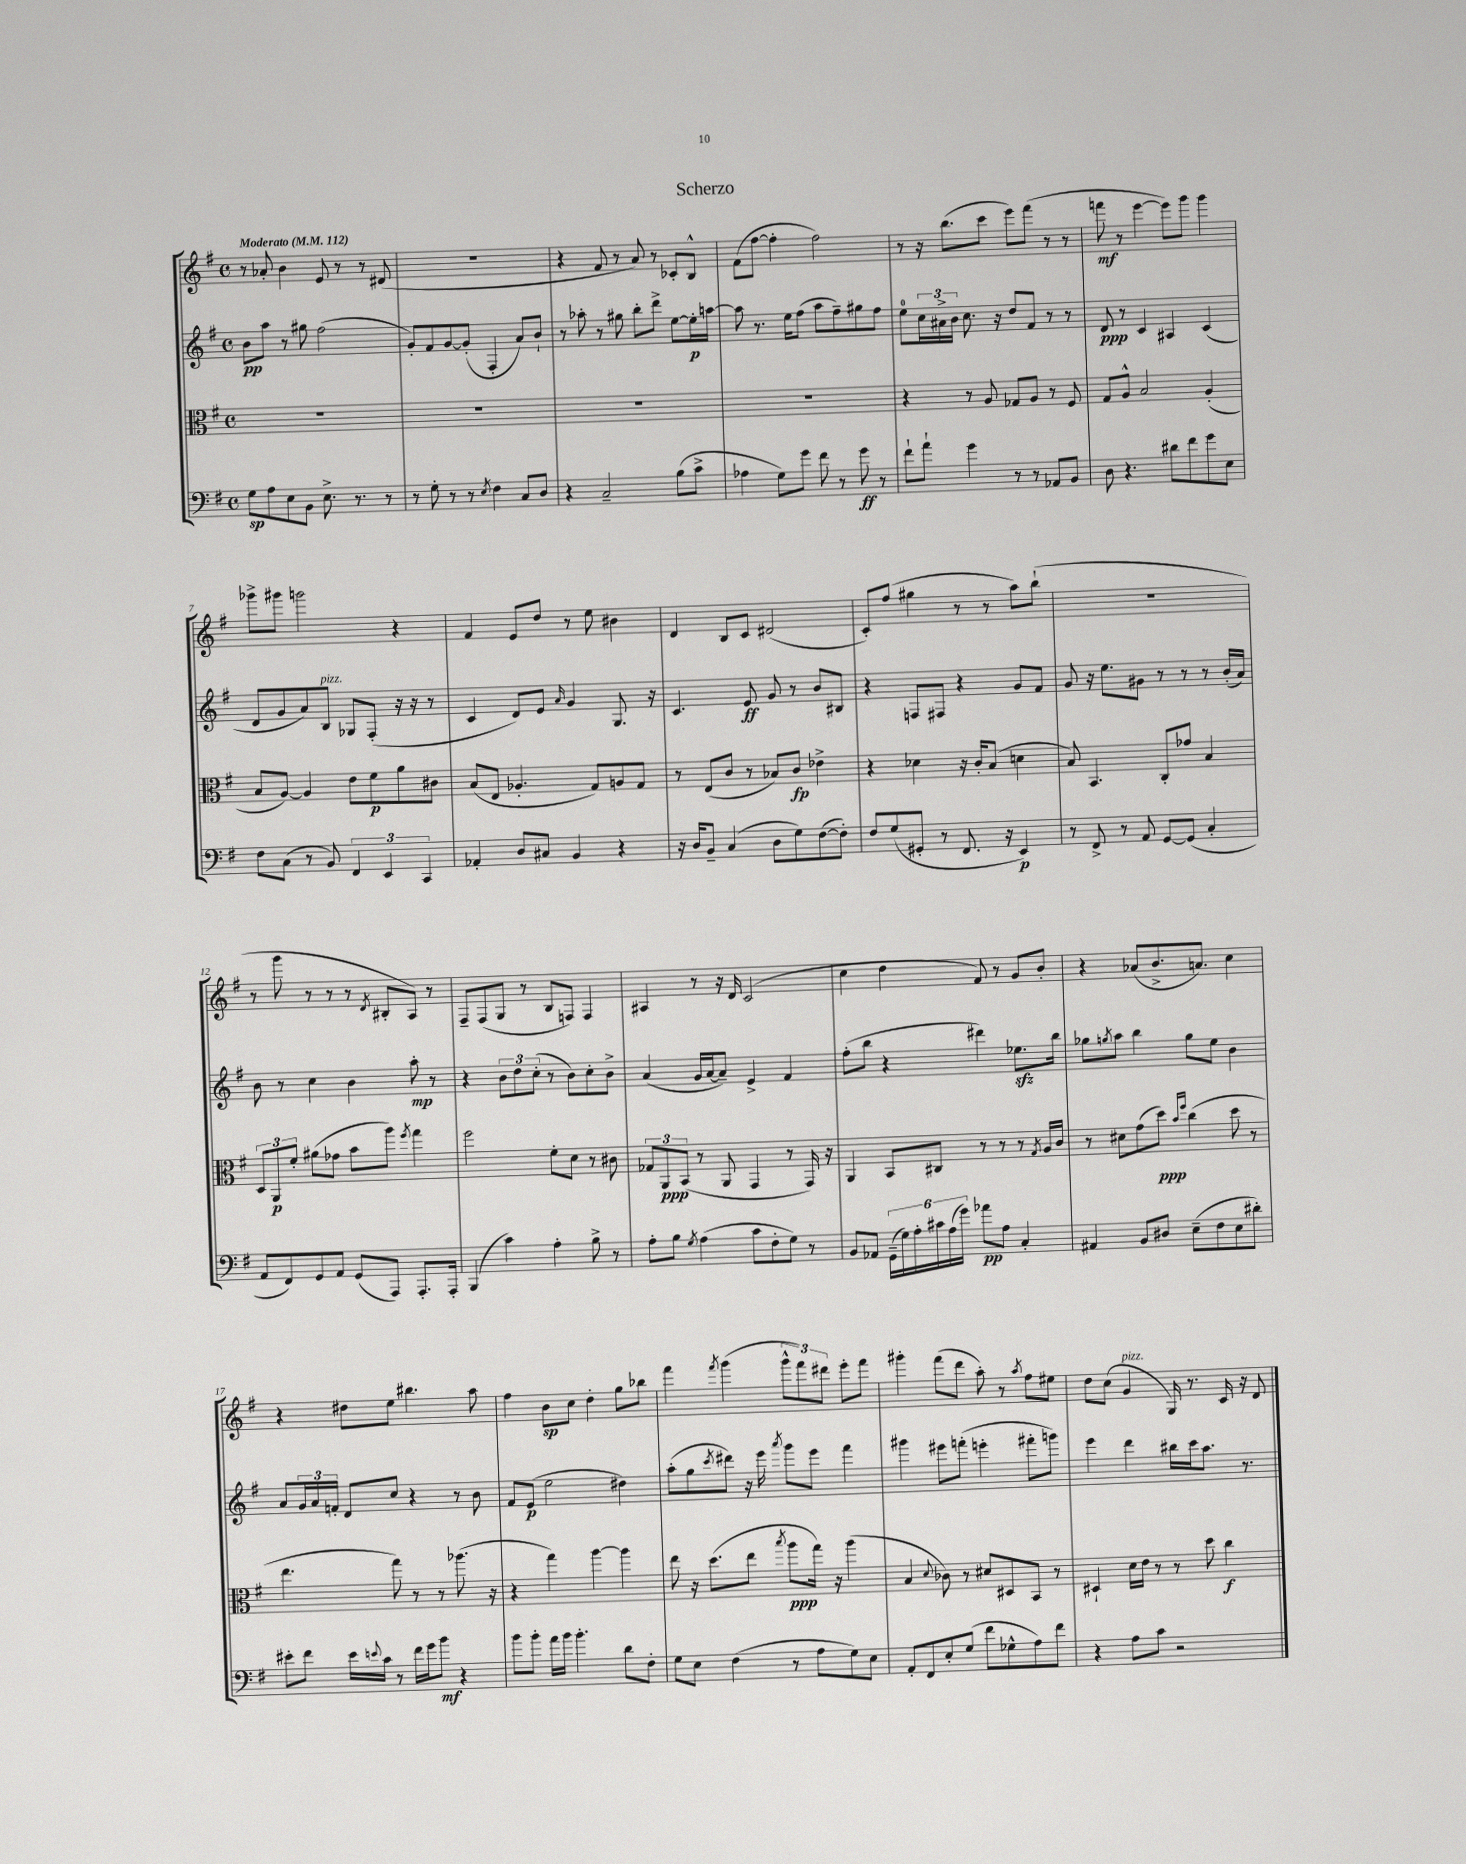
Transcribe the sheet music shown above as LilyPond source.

\header { title = "Scherzo" }
<<
\new StaffGroup <<
\new Staff = "s0" {
    \clef treble \key g \major \defaultTimeSignature \time 4/4 \tempo "Moderato" 4 = 112
    r8 aes'8-. b'4 e'8 r8 r8 dis'8( |
    R1 |
    r4 fis'8 r8 a'8) r8 ces'8-. b8-^ |
    fis'8( fis''8~ fis''4-. fis''2) |
    r8 r16 b''8.( c'''8 e'''8) fis'''8( r8 r8 |
    f'''8\mf r8 e'''4~ e'''8) g'''8 g'''4 |
    ges'''8-> gis'''8 g'''2 r4 |
    fis'4 e'8 d''8 r8 e''8 bis'4 |
    d'4 b8 c'8 dis'2( |
    c'8-.) fis''8( gis''4 r8 r8 a''8) b''8-!( |
    R1 |
    r8 g'''8 r8 r8 r8 \acciaccatura { d'8 } bis8-. a8) r8 |
    fis8-- fis8( g8 r8 b8 f8) f4 |
    ais4 r8 r16 d'16 c'2( |
    c''4 d''4 fis'8) r8 g'8 b'8-. |
    r4 aes'8( b'8.-> a'8.) c''4 |
    r4 dis''8 e''8 bis''4. a''8 |
    fis''4 b'8\sp c''8 d''4-. g''8 bes''8 |
    fis'''4 \acciaccatura { fis'''8 } g'''4( \tuplet 3/2 { g'''8-^ fis'''8) dis'''8 } e'''8-. fis'''8 |
    gis'''4-. fis'''8( d'''8 a''8-.) r8 \acciaccatura { a''8 } fis''8 eis''8 |
    d''8 c''8( g'4^\markup { \italic "pizz." } g16) r8. c'16 r16 d'8 \bar "|." |
}
\new Staff = "s1" {
    \clef treble \key g \major \defaultTimeSignature \time 4/4
    b'8\pp a''8 r8 gis''8 fis''2( |
    g'8-.) fis'8 g'8~ g'8-.( fis4-. a'8) b'8-! |
    r8 aes''8-. r8 gis''8 b''8-. d'''8-> e''8~ e''16-.\p a''16~ |
    a''8 r8. e''16 fis''8( a''8 fis''8--) gis''8 fis''8 |
    e''8-0 \tuplet 3/2 { c''16 ais'16-> b'16 } c''8. r16 d''8 fis'8 r8 r8 |
    d'8\ppp r8 c'4 ais4 c'4( |
    d'8 g'8 a'8) b8^\markup { \italic "pizz." } ges8 fis8-.( r16 r16 r8 |
    c'4 d'8) e'8 \grace { a'16 } g'4 g8. r16 |
    c'4. e'8\ff g'8 r8 b'8 bis8 |
    r4 f8 fis8 r4 g'8 fis'8 |
    g'8 r16 e''8. gis'8 r8 r8 r8 b'16-.( a'16) |
    b'8 r8 c''4 b'4 a''8-.\mp r8 |
    r4 \tuplet 3/2 { b'8 d''8 c''8-.( } r8 b'8) c''8-. b'8-> |
    a'4( g'16 a'16~ a'8--) e'4-> fis'4 |
    fis''8-.( b''8 r4 dis'''4) ees''8.\sfz b''16 |
    ges''8 \acciaccatura { g''8 } a''8 b''4 g''8 e''8 b'4 |
    a'8 \tuplet 3/2 { g'16 a'16 f'16-. } d'8 c''8 r4 r8 b'8 |
    fis'8 e'8\p( e''2 dis''4) |
    a''8-.( g''8 \acciaccatura { c'''8 } dis'''8) r16 e'''16 \acciaccatura { a'''8 } g'''8 e'''8 fis'''4 |
    gis'''4 eis'''8 f'''8-.( e'''4-. fis'''8-. g'''8) |
    e'''4 d'''4 bis''16 c'''16 a''8. r8. \bar "|." |
}
\new Staff = "s2" {
    \clef alto \key g \major \defaultTimeSignature \time 4/4
    R1 |
    R1 |
    R1 |
    R1 |
    r4 r8 a8 ges8 a8 r8 fis8 |
    g8 a8-^ b2 a4-.( |
    b8 a8~) a4 e'8 fis'8\p a'8 cis'8 |
    b8( e8 aes4.-. g8) a8 g8 |
    r8 e8( c'8 r8 bes8) c'8\fp ees'4-> |
    r4 des'4 r16 c'16-. b8( d'4 |
    b8) b,4. c8-. ges'8 b4 |
    \tuplet 3/2 { d8 a,8\p fis'8-. } ais'8( ges'8 b'8 a''8) \acciaccatura { fis''8 } g''4 |
    fis''2 fis'8-. d'8 r8 cis'8 |
    \tuplet 3/2 { ges8 a,8\ppp b,8( } r8 a,8 g,4 r8 g,16) r16 |
    a,4 b,8 cis8 r8 r8 r8 \acciaccatura { g8 } a16 c'16 |
    r8 dis'8 g'8( d''8\ppp) \grace { b'16 fis''16 } c''4( d''8 r8 |
    e''4. g''8) r8 r8 aes''8.( r16 |
    r4 g''4) a''4~ a''4 |
    e''8 r16 d''8.( e''8 \acciaccatura { b''8 } a''8\ppp g''16) r16 a''4( |
    b4 \appoggiatura { d'8 } ces'8) r8 dis'8 dis8 b,8 r8 |
    dis4-! d'16 e'16 r8 r8 d''8 c''4\f \bar "|." |
}
\new Staff = "s3" {
    \clef bass \key g \major \defaultTimeSignature \time 4/4
    g8\sp a8 e8 b,8 e8.-> r8. r8 |
    r8 g8-. r8 r8 \acciaccatura { e8 } fis4 c8 d8 |
    r4 c2-- b8( c'8-> |
    aes4 g8) g'8 fis'8 r8 g'8\ff r8 |
    fis'8-! a'8-! g'4 r8 r8 aes,8 b,8 |
    d8 r4. dis'8 fis'8 g'8 e8 |
    fis8 c8( r8 b,8) \tuplet 3/2 { fis,4 e,4 c,4 } |
    aes,4-. d8 cis8 b,4 r4 |
    r16 d16 b,8-- c4( d8 g8) fis8~( fis8-.) |
    fis8 g8( gis,8-. r8 fis,8. r16 e,4\p) |
    r8 fis,8-> r8 a,8 g,8~ g,8( c4-. |
    a,8 fis,8) g,8 a,8 g,8( a,,8) a,,8.-. a,,16-. |
    b,,4( c'4) a4-. b8-> r8 |
    a8-. b8 \acciaccatura { g8 } a4( c'8 fis8-. g8) r8 |
    b,8 aes,8 \tuplet 6/4 { g,16--( g16) a16-. cis'16 a16( g'16) } aes'8\pp a8 c4-. |
    ais,4 b,8 dis8 e8--( fis8 e8 dis'8-.) |
    eis'8-. fis'8 eis'16 \appoggiatura { e'8 } c'16 r8 fis'16 g'16 b'8\mf r4 |
    b'8 b'8-. a'16 b'16 b'4.-. d'8 fis8-. |
    g8 e8 fis4( r8 a8 g8) e8 |
    a,8-. fis,8 e8-. g8( fis'8 ges8-^ a8) fis'8 |
    r4 a8 c'8 r2 \bar "|." |
}
>>
>>
